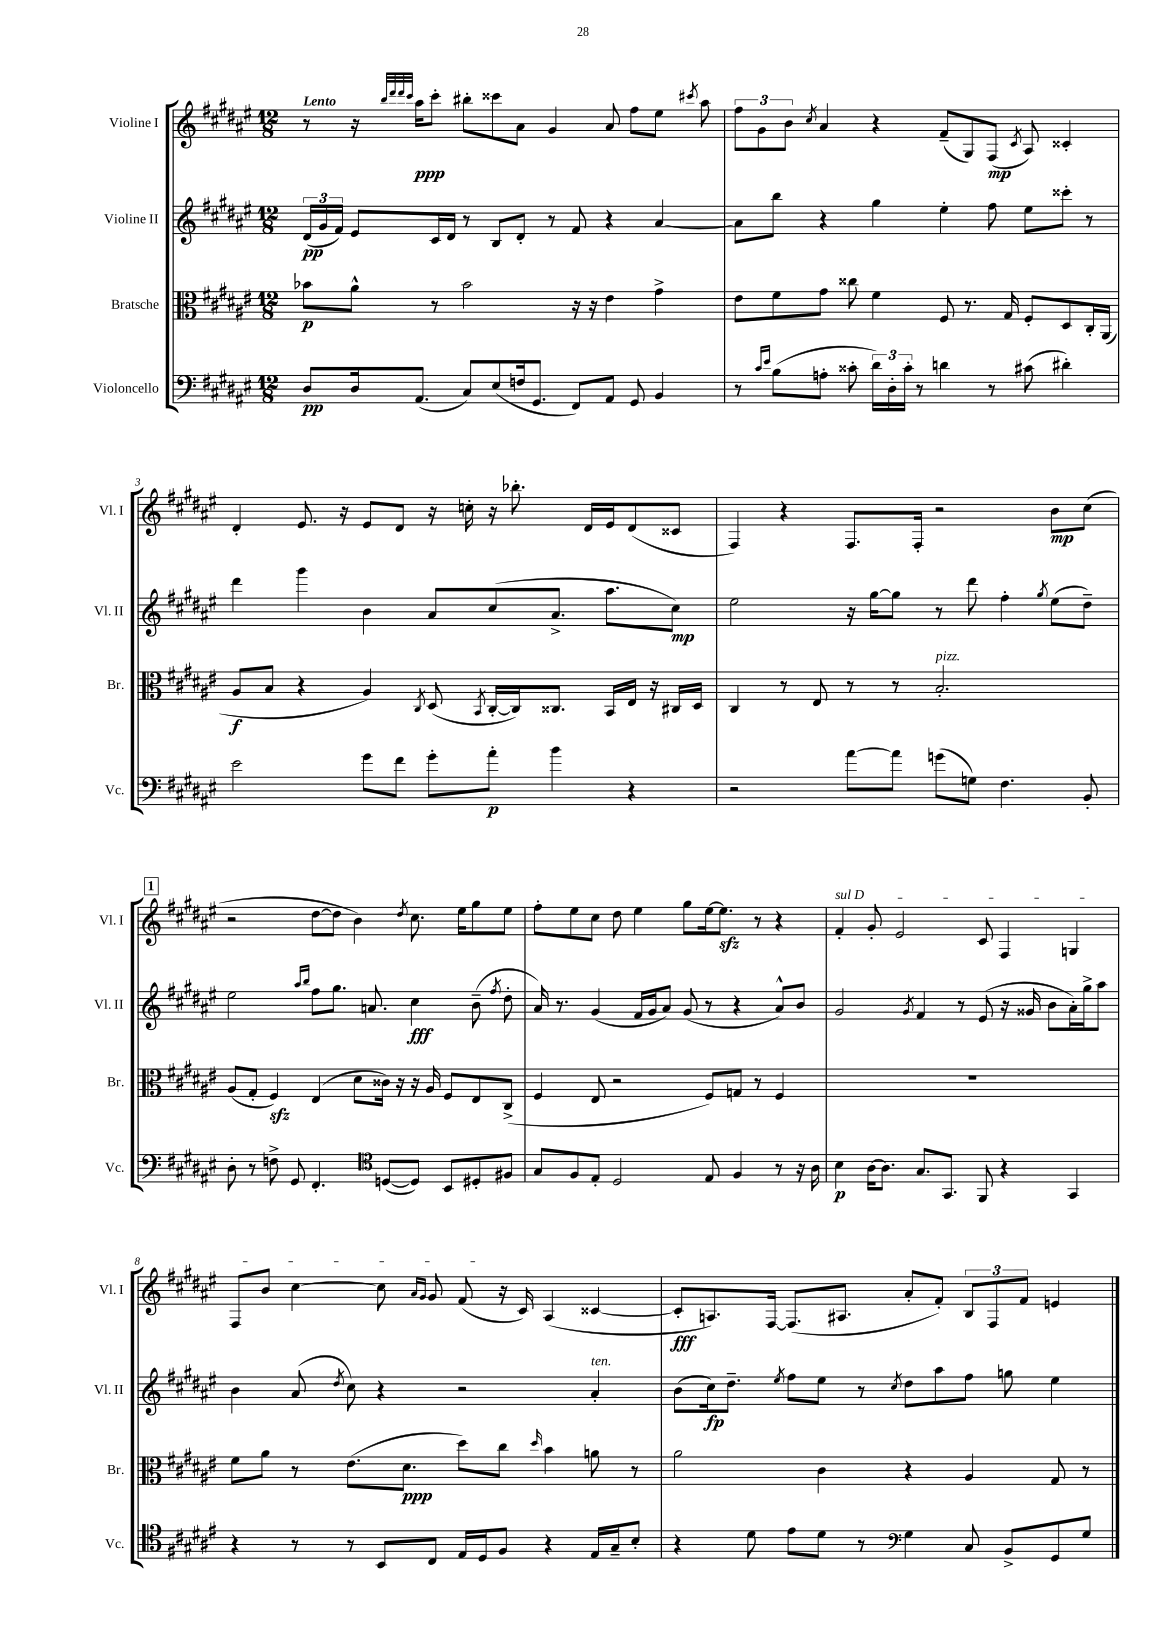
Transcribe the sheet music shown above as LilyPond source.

<<
\new StaffGroup <<
\new Staff = "s0" \with { instrumentName = "Violine I" shortInstrumentName = "Vl. I" } {
    \clef treble \key fis \major \numericTimeSignature \time 12/8 \tempo "Lento"
    \autoBeamOff r8 r16 \grace { b''32[ dis'''32 dis'''32 cis'''32] } ais''16[\ppp cis'''8]-. bis''8[-. cisis'''8 ais'8] gis'4 ais'8 fis''8[ eis''8] \acciaccatura { cis'''8 } ais''8 |
    \tuplet 3/2 { fis''8[ gis'8 b'8] } \acciaccatura { cis''8 } ais'4 r4 fis'8[--( gis8) fis8]\mp( \acciaccatura { cis'8 } ais8) cisis'4-. |
    dis'4-. eis'8. r16 eis'8[ dis'8] r16 c''16-. r16 bes''8.-. dis'16[ eis'16 dis'8( cisis'8] |
    fis4) r4 fis8.[ fis16]-. r2 b'8[\mp cis''8]( |
    \mark \markup { \box "1" } r2 dis''8[~ dis''8] b'4) \acciaccatura { dis''8 } cis''8. eis''16[ gis''8 eis''8] |
    fis''8[-. eis''8 cis''8] dis''8 eis''4 gis''8[ eis''16~ eis''8.]\sfz r8 r4 |
    \once \override TextSpanner.bound-details.left.text = \markup { \italic "sul D" } fis'4-.\startTextSpan gis'8-. eis'2 cis'8 fis4 g4 |
    fis8[ b'8] cis''4~ cis''8 \grace { ais'16[ gis'16] } gis'8 fis'8\stopTextSpan( r16 cis'16) ais4( cisis'4~ |
    cisis'8[-.\fff a8.) fis16]~ fis8.[( ais8.] ais'8[-. fis'8]-.) \tuplet 3/2 { b8[ fis8 fis'8] } e'4 \bar "|." |
}
\new Staff = "s1" \with { instrumentName = "Violine II" shortInstrumentName = "Vl. II" } {
    \clef treble \key fis \major \numericTimeSignature \time 12/8
    \autoBeamOff \tuplet 3/2 { dis'16[\pp( gis'16 fis'16]) } eis'8[ cis'16 dis'16] r8 b8[ dis'8]-. r8 fis'8 r4 ais'4~ |
    ais'8[ b''8] r4 gis''4 eis''4-. fis''8 eis''8[ cisis'''8]-. r8 |
    dis'''4 gis'''4 b'4 ais'8[ cis''8( ais'8.]-> ais''8.[ cis''8]\mp) |
    eis''2 r16 gis''16[~ gis''8] r8 dis'''8 fis''4-. \acciaccatura { gis''8 } eis''8[( dis''8]--) |
    \mark \markup { \box "1" } eis''2 \grace { ais''16[ b''16] } fis''8[ gis''8.] a'8. cis''4\fff b'8--( \acciaccatura { fis''8 } dis''8-. |
    ais'16) r8. gis'4( fis'16[ gis'16 ais'8]) gis'8( r8 r4 ais'8[-^) b'8] |
    gis'2 \acciaccatura { gis'8 } fis'4 r8 eis'8( r16 gisis'16 b'8[ ais'16-.) gis''16-> ais''8] |
    b'4 ais'8( \acciaccatura { dis''8 } cis''8) r4 r2 ais'4-.^\markup { \italic "ten." } |
    b'8[( cis''16\fp) dis''8.]-- \acciaccatura { eis''8 } fis''8[ eis''8] r8 \acciaccatura { cis''8 } dis''8[ ais''8 fis''8] g''8 eis''4 \bar "|." |
}
\new Staff = "s2" \with { instrumentName = "Bratsche" shortInstrumentName = "Br." } {
    \clef alto \key fis \major \numericTimeSignature \time 12/8
    \autoBeamOff bes'8[\p ais'8]-^ r8 bes'2 r16 r16 eis'4 gis'4-> |
    eis'8[ fis'8 gis'8] cisis''8 fis'4 fis8 r8. gis16 fis8[-. dis8 cis16-. ais,16]( |
    ais8[\f b8] r4 ais4) \acciaccatura { cis8 } dis8( \acciaccatura { b,8 } cis16[~-. cis16) cisis8.] b,16[ eis16] r16 cis16[ dis16] |
    cis4 r8 eis8 r8 r8 b2.-.^\markup { \italic "pizz." } |
    \mark \markup { \box "1" } ais8[( gis8]-. fis4\sfz) eis4( dis'8[ cisis'16]) r16 r16 ais16 fis8[ eis8 cis8]->( |
    fis4 eis8 r2 fis8[) g8] r8 fis4 |
    R1. |
    fis'8[ ais'8] r8 eis'8.[( dis'8.]\ppp dis''8[) cis''8] \grace { dis''16 } b'4 a'8 r8 |
    ais'2 cis'4 r4 ais4 gis8 r8 \bar "|." |
}
\new Staff = "s3" \with { instrumentName = "Violoncello" shortInstrumentName = "Vc." } {
    \clef bass \key fis \major \numericTimeSignature \time 12/8
    \autoBeamOff dis8[\pp dis16 ais,8.]( cis8[) eis8( f16 gis,8.] fis,8[) ais,8] gis,8 b,4 |
    r8 \grace { cis'16[ eis'16] } b8[( a8]-. cisis'8-. \tuplet 3/2 { dis'16[) dis16-. cisis'16]-. } r8 d'4 r8 cis'8( dis'4-.) |
    eis'2 gis'8[ fis'8] gis'8[-. ais'8]-.\p b'4 r4 |
    r2 ais'8[~ ais'8] g'8[( g8]) fis4. b,8-. |
    \mark \markup { \box "1" } dis8-. r8 f8-> gis,8 fis,4.-. \clef tenor d8[~( d8]) b,8[ dis8-. fis8] |
    gis8[ fis8 eis8]-. dis2 eis8 fis4 r8 r16 ais16 |
    b4\p ais16[~ ais8.] gis8.[ gis,8.] fis,8 r4 gis,4 |
    r4 r8 r8 b,8[ cis8] eis16[ dis16 fis8] r4 eis16[ gis16-- b8]-. |
    r4 dis'8 eis'8[ dis'8] r8 \clef bass gis4 cis8 b,8[-> gis,8 gis8] \bar "|." |
}
>>
>>
